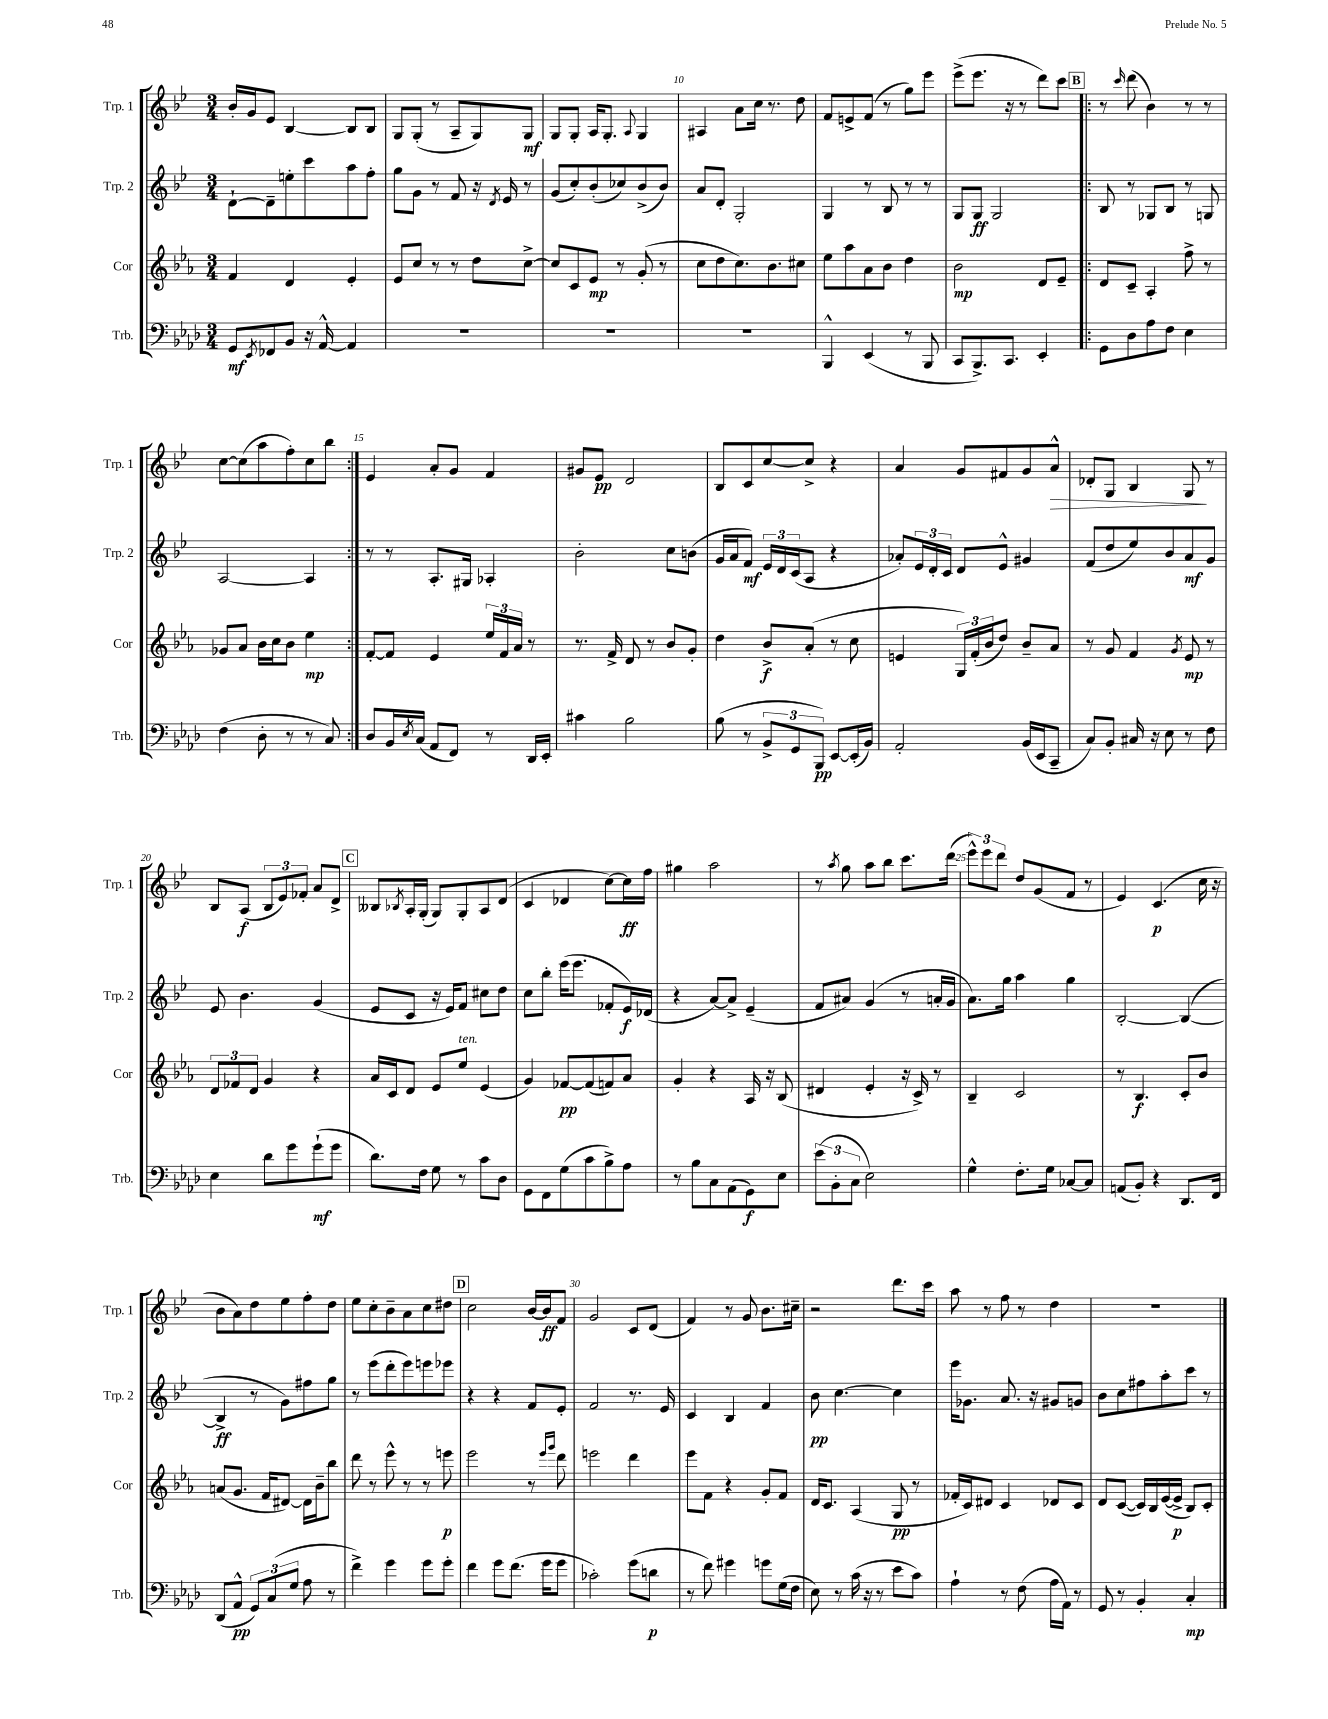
<<
\new StaffGroup <<
\new Staff = "s0" \with { instrumentName = "Trp. 1" shortInstrumentName = "Trp. 1" } {
    \clef treble \key bes \major \numericTimeSignature \time 3/4
    bes'16-. g'16 ees'8 bes4~ bes8 bes8 |
    g8 g8-.( r8 a8-- g8) g8\mf |
    g8 g8-. a16 g8.-. \appoggiatura { a8 } g4 |
    ais4 a'8 c''16 r8. d''8 |
    f'8 e'8-> f'8( r8 g''8) ees'''8 |
    ees'''8->( ees'''8. r16 r8 d'''8) c'''8 |
    \repeat volta 2 { \mark \markup { \box "B" } r8 \grace { c'''16 } d'''8( bes'4) r8 r8 |
    c''8~ c''8( a''8 f''8-.) c''8 bes''8 | }
    ees'4 a'8-. g'8 f'4 |
    gis'8 ees'8\pp d'2 |
    bes8 c'8 c''8~ c''8-> r4 |
    a'4 g'8 fis'8 g'8 a'8-^\> |
    des'8-. g8 bes4 g8\! r8 |
    bes8 a8\f( \tuplet 3/2 { bes8 ees'8) fes'8-. } a'8 d'8-> |
    \mark \markup { \box "C" } beses8 \acciaccatura { bes8 } a16-. g16-.( g8) g8-. a8 d'8( |
    c'4 des'4 c''8~) c''16\ff f''16 |
    gis''4 a''2 |
    r8 \acciaccatura { a''8 } g''8 a''8 bes''8 c'''8. d'''16( |
    \tuplet 3/2 { ees'''8-^) ees'''8 d'''8 } d''8 g'8( f'8 r8 |
    ees'4) c'4.\p( c''16 r16 |
    bes'8 a'8) d''8 ees''8 f''8-. d''8 |
    ees''8 c''8-. bes'8-- a'8 c''8 dis''8 |
    \mark \markup { \box "D" } c''2 bes'16~ bes'16\ff f'8 |
    g'2 c'8 d'8( |
    f'4) r8 g'8 bes'8. cis''16-- |
    r2 d'''8. c'''16 |
    a''8 r8 f''8 r8 d''4 |
    R2. \bar "|." |
}
\new Staff = "s1" \with { instrumentName = "Trp. 2" shortInstrumentName = "Trp. 2" } {
    \clef treble \key bes \major \numericTimeSignature \time 3/4
    d'8~-! d'8-- e''8-. c'''8 a''8 f''8-. |
    g''8 g'8 r8 f'8 r16 \acciaccatura { d'8 } ees'16 r8 |
    g'8( c''8-.) bes'8-.( ces''8) bes'8->( bes'8) |
    a'8 d'8-. g2-. |
    g4 r8 bes8 r8 r8 |
    g8 g8\ff g2 |
    \repeat volta 2 { \mark \markup { \box "B" } bes8 r8 ges8 bes8 r8 g8 |
    a2~ a4 | }
    r8 r8 a8.-. gis16 aes4-. |
    bes'2-. c''8 b'8( |
    g'16 a'16 f'8\mf) \tuplet 3/2 { ees'16 d'16 c'16( } a8 r4 |
    aes'8-.) \tuplet 3/2 { ees'16 d'16-. c'16 } d'8 ees'8-^ gis'4 |
    f'8( d''8 ees''8) bes'8 a'8\mf g'8 |
    ees'8 bes'4. g'4( |
    \mark \markup { \box "C" } ees'8 c'8 r16 ees'16) f'8 cis''8 d''8 |
    c''8 bes''8-. ees'''16( ees'''8. fes'8-. ees'16\f) des'16( |
    r4 a'8~) a'8-> ees'4--( |
    f'8 ais'8) g'4( r8 a'16-. g'16 |
    a'8.) g''16 a''4 g''4 |
    bes2~-. bes4~( |
    bes4->\ff r8 g'8) fis''8 g''8 |
    r8 ees'''8( d'''8-. ees'''8) e'''8 ees'''8 |
    \mark \markup { \box "D" } r4 r4 f'8 ees'8-. |
    f'2 r8. ees'16 |
    c'4 bes4 f'4 |
    bes'8\pp c''4.~ c''4 |
    ees'''16 ges'8. a'8. r16 gis'8 g'8 |
    bes'8 c''8 fis''8 a''8-. c'''8 r8 \bar "|." |
}
\new Staff = "s2" \with { instrumentName = "Cor" shortInstrumentName = "Cor" } {
    \clef treble \key ees \major \numericTimeSignature \time 3/4
    f'4 d'4 ees'4-. |
    ees'8 c''8 r8 r8 d''8 c''8~-> |
    c''8 c'8 ees'8\mp r8 g'8-.( r8 |
    c''8 d''8 c''8.) bes'8. cis''8 |
    ees''8 aes''8 aes'8 bes'8 d''4 |
    bes'2\mp d'8 ees'8-- |
    \repeat volta 2 { \mark \markup { \box "B" } d'8 c'8-- aes4-. f''8-> r8 |
    ges'8 aes'8 bes'16 c''16 bes'8 ees''4\mp | }
    f'8~-. f'8 ees'4 \tuplet 3/2 { ees''16 f'16 aes'16 } r8 |
    r8. f'16-> d'8 r8 bes'8 g'8-. |
    d''4 bes'8->\f aes'8-.( r8 c''8 |
    e'4 \tuplet 3/2 { g16) f'16-.( bes'16 } d''8) bes'8-- aes'8 |
    r8 g'8 f'4 \acciaccatura { g'8 } ees'8\mp r8 |
    \tuplet 3/2 { d'8 fes'8 d'8 } g'4 r4 |
    \mark \markup { \box "C" } aes'16 c'16 d'8 ees'8 ees''8^\markup { \italic "ten." } ees'4( |
    g'4) fes'8~\pp fes'8( f'8) aes'8 |
    g'4-. r4 aes16 r16 bes8( |
    dis'4 ees'4-. r16 c'16->) r8 |
    bes4-- c'2 |
    r8 bes4.\f c'8-. bes'8 |
    a'8( g'8. f'16 dis'8~) dis'16 bes'16-- bes''8 |
    d'''8 r8 ees'''8-^ r8 r8 e'''8\p |
    \mark \markup { \box "D" } ees'''2 r8 \grace { ees'''16 g'''16 } d'''8 |
    e'''2 d'''4 |
    ees'''8 f'8 r4 g'8-. f'8 |
    d'16 c'8. aes4( g8\pp r8 |
    fes'16-. c'16) dis'8 c'4 des'8 c'8 |
    d'8 c'8~( c'16) bes16 ees'16~( ees'16->\p bes8) c'8-. \bar "|." |
}
\new Staff = "s3" \with { instrumentName = "Trb." shortInstrumentName = "Trb." } {
    \clef bass \key aes \major \numericTimeSignature \time 3/4
    g,8\mf \acciaccatura { ees,8 } fes,8 bes,8 r16 aes,16~-^ aes,4 |
    R2. |
    R2. |
    R2. |
    bes,,4-^ ees,4( r8 bes,,8 |
    c,8 bes,,8.->) c,8. ees,4-. |
    \repeat volta 2 { \mark \markup { \box "B" } g,8 des8 aes8 f8 ees4 |
    f4( des8-. r8 r8 c8) | }
    des8 bes,16 \acciaccatura { ees8 } c16( aes,8 f,8) r8 des,16 ees,16-. |
    cis'4 bes2 |
    bes8( r8 \tuplet 3/2 { bes,8-> g,8 bes,,8\pp) } ees,8~ ees,16-.( bes,16) |
    aes,2-. bes,16( ees,16 c,8-- |
    c8) bes,8-. cis16 r16 ees8 r8 f8 |
    ees4 des'8 g'8 g'8-!\mf( g'8 |
    \mark \markup { \box "C" } des'8.) f16 g8 r8 c'8 des8 |
    g,8 f,8 g8( c'8 bes8->) aes8 |
    r8 bes8 c8 aes,8( g,8\f) ees8 |
    \tuplet 3/2 { ees'8( bes,8-. c8 } ees2) |
    g4-^ f8.-. g16 ces8~ ces8 |
    a,8( bes,8-.) r4 des,8. f,16 |
    des,8( aes,8-^\pp \tuplet 3/2 { g,8) c8( g8 } aes8 r8 |
    f'4->) g'4 g'8 g'8-. |
    \mark \markup { \box "D" } f'4 g'8 f'8.( g'16 g'8 |
    ces'2-.) g'8( d'8\p |
    r8 f'8) gis'4 g'8 g16( f16 |
    ees8) r8 c'16( r16 r8 ees'8 c'8) |
    aes4-! r8 f8( aes16 aes,16) r8 |
    g,8 r8 bes,4-. c4-.\mp \bar "|." |
}
>>
>>
\layout { \context { \Score currentBarNumber = #7 \override BarNumber.break-visibility = ##(#f #t #t) barNumberVisibility = #(every-nth-bar-number-visible 5) } }
